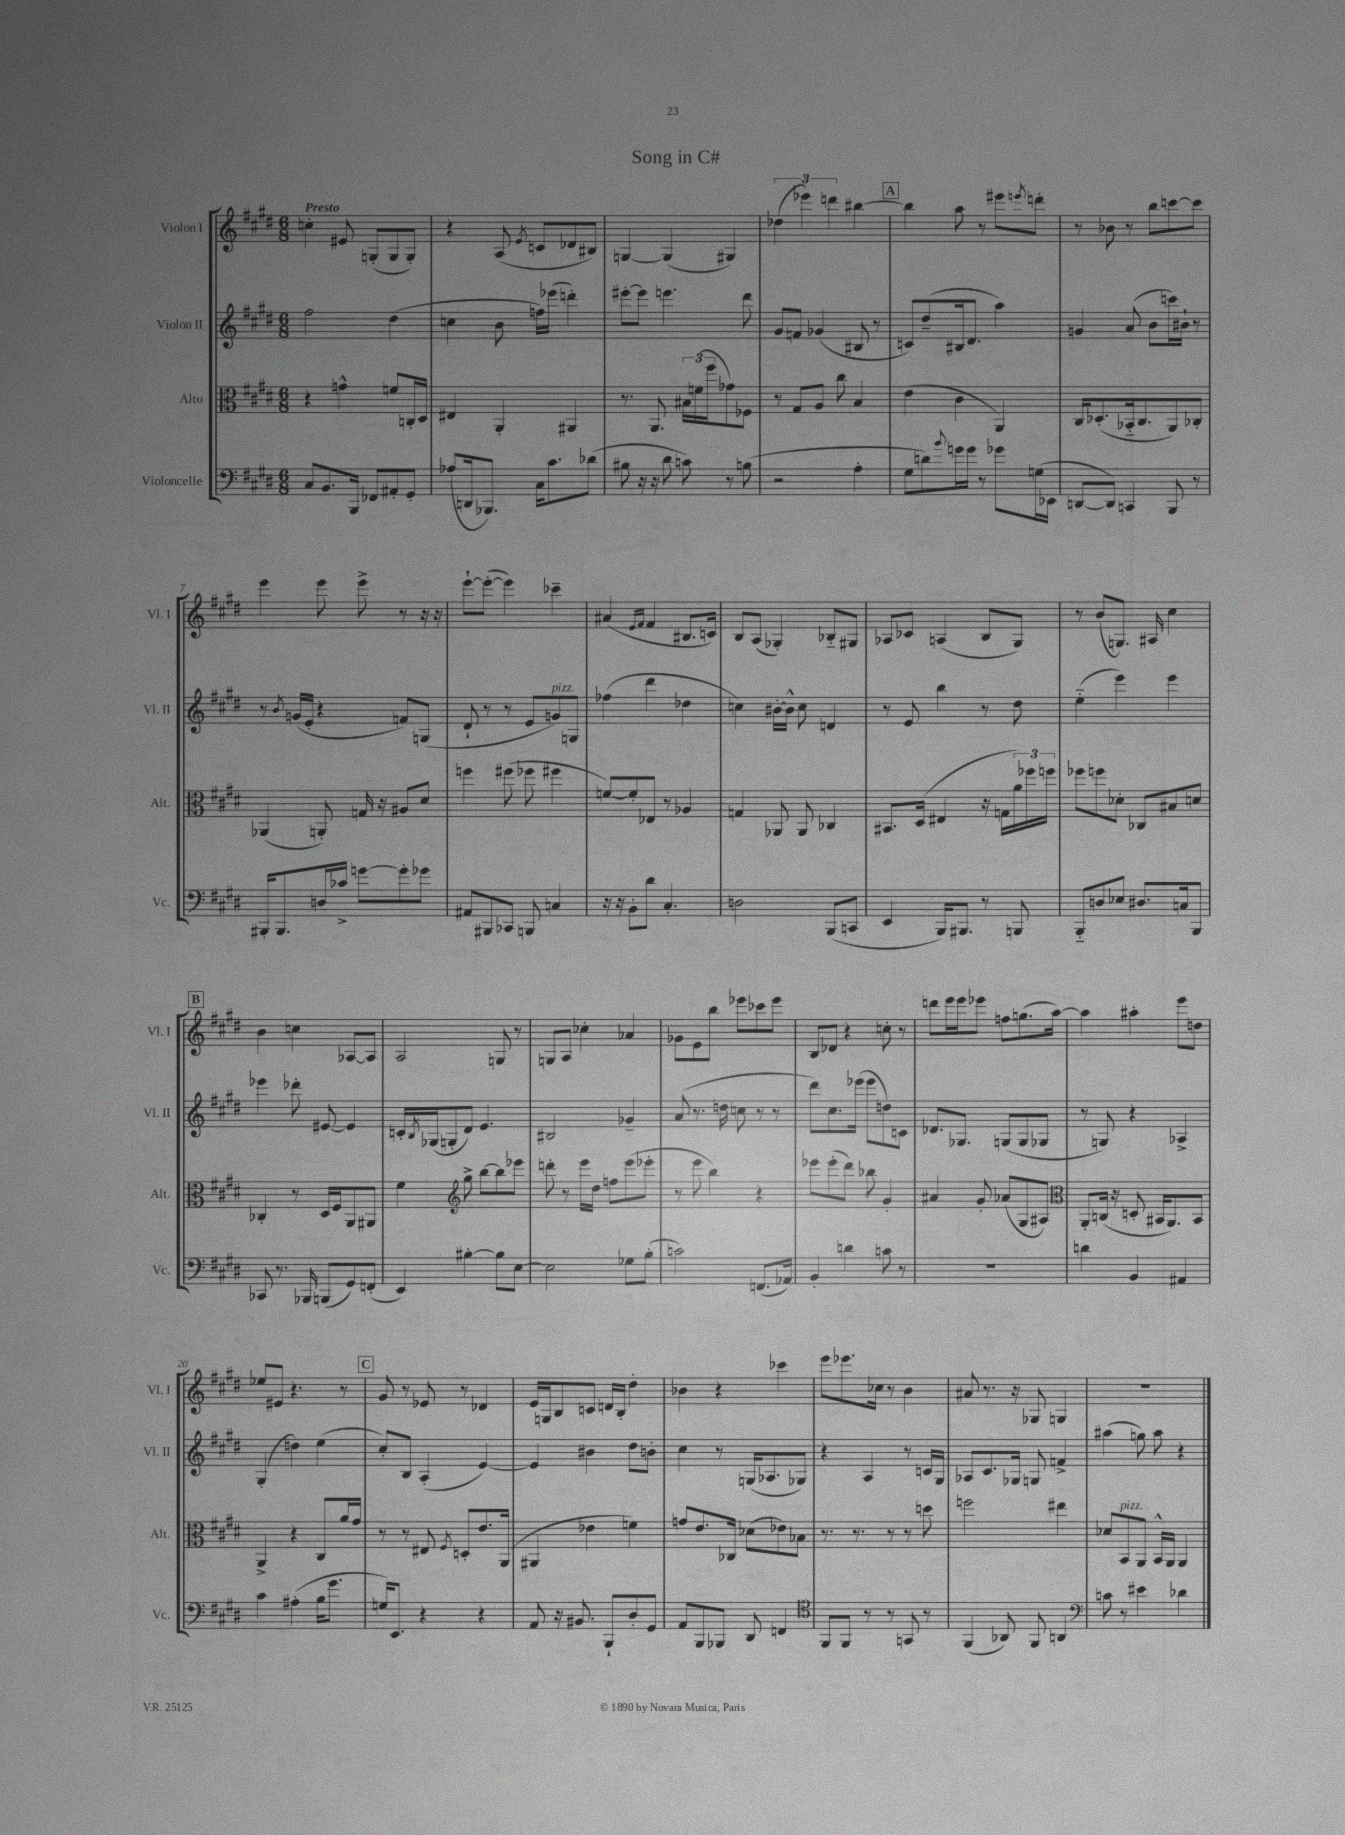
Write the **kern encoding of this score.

**kern	**kern	**kern	**kern
*part4	*part3	*part2	*part1
*staff4	*staff3	*staff2	*staff1
*I"Violoncelle	*I"Alto	*I"Violon II	*I"Violon I
*I'Vc.	*I'Alt.	*I'Vl. II	*I'Vl. I
*clefF4	*clefC3	*clefG2	*clefG2
*k[f#c#g#d#]	*k[f#c#g#d#]	*k[f#c#g#d#]	*k[f#c#g#d#]
*M6/8	*M6/8	*M6/8	*M6/8
=1	=1	=1	=1
!	!	!	!LO:TX:a:B:t=Presto
8C#/L	4r	2ff#\	4ccn'\
8.BB/	.	.	.
.	4gn^^\	.	8e#X/
16BBB/Jk	.	.	.
8FF-X/L	.	.	(8Gn'/L
8AA#X'/	8fn/L	(4dd#\	8G/
8GG#'/J	16Cn'/L	.	8G'/J)
.	16D#/JJ	.	.
=2	=2	=2	=2
(8A-X/L	4E#X/	4ccn\	4r
16DDn/k	.	.	.
8.BBB-X/J)	.	.	.
.	4AA'/	8b\	(8A/
.	.	.	8qe/
16C#\KL	.	16ffn\LL)	8cn/L
8.c#\	.	(16eee-X\JJ	.
.	4AA#X/	4dddn'\)	8d-X/
(8d-X\J	.	.	8B#X/J)
=3	=3	=3	=3
8B#X\	8.r	[8eee#X'\L	[4Gn/
16r	.	8eee#\J]	.
16r	8.AA/	.	.
8d#\	.	4.eeen\	(4G/]
8cn\)	24B#X\LL	.	.
.	(24fn\	.	.
.	24ff#\J	.	.
8r	8g-X\)	.	4G#X/)
(8Bn\	8F-X\J	8ddd#\	.
=4	=4	=4	=4
2r	8r	8g#/L	(6dd-X\
.	8G#/L	8fn/J	.
.	.	.	6eee-X\)
.	8A/J	(4g-X/	.
.	.	.	6dddn\
.	8cc#\	.	.
4A'\	4B/	8B#X/	[4bb#X\
.	.	8r	.
!!LO:REH:place=s1:t=A
=5	=5	=5	=5
8G#\L	(4e\	8cn/L)	4bb#\]
8dn\)	.	(8dd#~/	.
8qqb/	.	.	.
16gn\L	4c#\	16B#X/k	8aa\
16g\JJ	.	8.d#/J	.
8r	.	.	8r
8g-X\L	4AA/)	4aa\)	8eee#X\L
.	.	.	8qeeen/
(16Gn\L	.	.	8dddn'\J
16EE-X\JJ	.	.	.
=6	=6	=6	=6
[8DDn/L	16C#/KL	4gn/	8r
.	(8.D-X'/	.	.
8DD/J])	.	.	8b-X\
4CCn/	16BB-X/k	(8a/	8r
.	8.C#/	.	.
.	.	8b\L	8bb\L
8BBB/	8AA/)	16cccn\L)	[8cccn\
.	.	16b#X`\JJ	.
8r	8C-X'/J	8r	8ccc\J]
!!LO:LB:g=z
=7	=7	=7	=7
16BBB#X'/KL	(4AA-X/	8r	4eee\
8.BBB#/	.	.	.
.	.	8qb/	.
.	.	(16gn/LL	.
.	.	16e'/JJ	.
16Dn/L	8AAn'/)	4r	8eee\
16c-X^/JJ	.	.	.
[8gn\L	16Gn/	.	8eee^\
.	16r	.	.
8g'\]	8A#X/L	8fn/L)	8r
8g-X\J	8d#/J	(8Gn/J	16r
.	.	.	16r
=8	=8	=8	=8
8AA#X/L	4ffn\	8d#`/	[8eee`\L
8BBB#X/	.	8r	(8eee'\J_
8CC-X/J	(8ff#X\	8r	4eee\])
8BBBn/	8ff-X\	8e/L	.
!	!	!LO:TX:a:i:t=pizz.	!
4Cn/	4ff#X\	8gn/)	4ccc-X~\
.	.	8Gn/J	.
=9	=9	=9	=9
16r	[8fn/L)	(4ff-X\	(4a#X/
16r	.	.	.
8BB'\L	8f'/]	.	.
.	.	.	16qqe/LL
.	.	.	16qqf#/JJ
8d#\J	8E-X/J	4ddd#\	4f#/
4.C#'/	8r	.	.
.	4A-X/	4dd-X\	8.B#X/L
.	.	.	16cn/Jk)
=10	=10	=10	=10
2Dn\	4Gn/	4ccn\)	8B/L
.	.	.	(8A/J
.	8AA-X/	[16b#X'\LL	4G-X'/)
.	.	16b#^^\JJ]	.
.	8AA-/	8cc\	.
(8BBB/L	4C-X/	4dn/	8B-X/L
8CCn/J	.	.	8G#X/J
=11	=11	=11	=11
4EE/	8.BB#X/L	8r	8A-X/L
.	.	8e/	8c-X/J
.	(16D#/Jk	.	.
16BBB/KL)	4E#X/	4bb\	(4An/
8.BBB#X/J	.	.	.
8r	16r	8r	8B/L
.	16Gn\LL	.	.
8BBBn/	24a\)	8dd#\	8G#/J)
.	24ff-X\	.	.
.	24ffn\JJ	.	.
=12	=12	=12	=12
8BBB/L	8ff-X\L	(4ee\	8r
8Dn/	8ffn\	.	(8b/L
8E-X/J	8d-X'\J	4eee\)	8.Gn/J)
8.D#X/L	8C-X/L	.	.
.	.	.	16A#X/
.	8B#X/	4eee\	4cc#\
16Cn/k	.	.	.
8BBB/J	8dn/J	.	.
!!LO:LB:g=z
!!LO:REH:place=s1:t=B
=13	=13	=13	=13
8CC-X/	4C-X'/	4eee-X\	4b\
8.r	.	.	.
.	8r	8ddd-X'\	4ccn\
16BBB-X/	.	.	.
(8BBBn/L	16D#/LL	[8e#X/	.
.	16F#/J	.	.
8GG#/)	8AA/	4e#/]	[8A-X/L
(8FFn'/J	8AA#X/J	.	8A-/J]
=14	=14	=14	=14
4EE/)	4f#\	16cn'/LL	2A/
.	.	8qB/	.
.	.	(16G-X/J	.
.	.	8Gn'/	.
*	*clefG2	*	*
[4B#X'\	8gg#^\	8d#/J)	.
.	[8bb\L	4.e/	.
8B#\L]	8bb\]	.	8Gn/
[8E\J	8eee-X\J	.	8r
=15	=15	=15	=15
2E\]	8dddn'\	2B#X/	8Gn/L
.	8r	.	8A/J
.	16eee\LL	.	4cc-X'\
.	16dd#\JJ	.	.
.	8ffn\L	.	.
8G-X\L	(8eee\	4g-X~/	4a-X/
(8B'\J	8eee-X'\J	.	.
=16	=16	=16	=16
2cn\)	8r	(8a/	8g-X\L
.	8eee\	8.r	8e\
.	4bb\)	.	8bb\J
.	.	16ddn\	.
.	.	8ccn\	8eee-X\L
(8.FFn/L	4r	8r	8ccc-X\
.	.	8r	8eee-\J
16AA-X/Jk)	.	.	.
=17	=17	=17	=17
4BB'/	8eee-X\L	8ddd#\L)	8B/L
.	(8eee-'\	8.cc#\	8d-X/J
4dn\	8ddd#\J)	.	4r
.	.	(16eee-X\Jk	.
.	8bb-X\	8eee-\L	.
8cn\	4g#'/	8ddn\)	8ccn'\
8r	.	8cn\J	8r
=18	=18	=18	=18
2.r	4a#X/	8.d-X/L	8dddn\L
.	.	.	16eee\L
.	.	8.G-X/J	16eee\J
.	8g#'/	.	8eee-X\J
.	(8a-X/L	(8Gn/L	8ffn\L
.	8G#/	8G/	(8.ggn\
.	8A#X/J)	8G-X/J	.
.	.	.	[16aa\Jk)
=19	=19	=19	=19
*	*clefC3	*	*
4dn\	8AA'/L	8r	4aa\]
.	(16Cn/Jk	8Gn/)	.
.	16r	.	.
4BB/	8Dn'/	4r	4aa#X'\
.	16BB#X/KL	.	.
.	8.AA/)	.	.
4AA#X/	.	4A-X^/	8eee\L
.	8BB#/J	.	8ddn\J
!!LO:LB:g=z
=20	=20	=20	=20
4c#\	4AA^/	(4G#'/	8ee-X/L
.	.	.	8e#X/J
(4A#X'\	4r	4ddn\)	4.r
16B\KL	8C#/L	(4ee\	.
8.g#\J	.	.	.
.	16a/L	.	8r
.	16g#/JJ	.	.
!!LO:REH:place=s1:t=C
=21	=21	=21	=21
16Gn/KL)	8r	8cc#'/L)	8g#/
8.EE/J	.	.	.
.	8r	8B/J	8r
4r	8E#X/	(4A'/	8e-X/
.	8qF#/	.	.
.	8Dn'/L	.	8r
4r	8.e/	[4e/)	4d-X/
.	(16AA/Jk	.	.
=22	=22	=22	=22
8AA/	4AA#X/	4e/]	16e/LL
.	.	.	16Gn/J
16r	.	.	8B/
8.BB#X/	.	.	.
.	4e-X\	4b#X\	8cn/J
8BBB`/L	.	.	16dn/LL
.	.	.	16B'/JJ
8D#'/	4fn\)	8dd#\L	4dd#'\
8GG#/J	.	8bn'\J	.
=23	=23	=23	=23
8AA/L	8gn/L	4cc#\	4b-X\
8BBB/	8.e/	.	.
8BBB-X/J	.	8r	4r
.	16C-X/Jk	.	.
8DD#/	(8d-X\L	(16Gn/KL	.
.	.	8.A-X/	.
4FFn/	8e-X\)	.	4ccc-X\
.	8B-X\J	8G-X/J)	.
=24	=24	=24	=24
*clefC4	*	*	*
8FF#/L	8.r	4r	8eee\L
8FF#/J	.	.	8.eee-X\
.	8.r	.	.
8r	.	4A/	.
.	.	.	16cc-X\Jk
8r	8r	.	8r
8GGn/	8r	8r	4b\
8r	8ddn\	16cn/LL	.
.	.	16G#/JJ	.
=25	=25	=25	=25
(4FF#/	2ffn\	8A-X/L	8a#X/
.	.	8.c#/	8.r
8AA-X/)	.	.	.
.	.	16G-X/Jk	16r
8FF#/	.	8Gn/	8G-X/
4AAn/	4ee#X\	4fn^/	4Gn/
=26	=26	=26	=26
*clefF4	*	*	*
8cn\	8d-X/L	(4aa#X\	2.r
!	!LO:TX:a:i:t=pizz.	!	!
8r	8BB/	.	.
4e#X\	8AA/J	8ggn\)	.
.	16BB^^/LL	8aa#\	.
.	16AA/JJ	.	.
4d-X\	4AA/	4r	.
==	==	==	==
*-	*-	*-	*-
